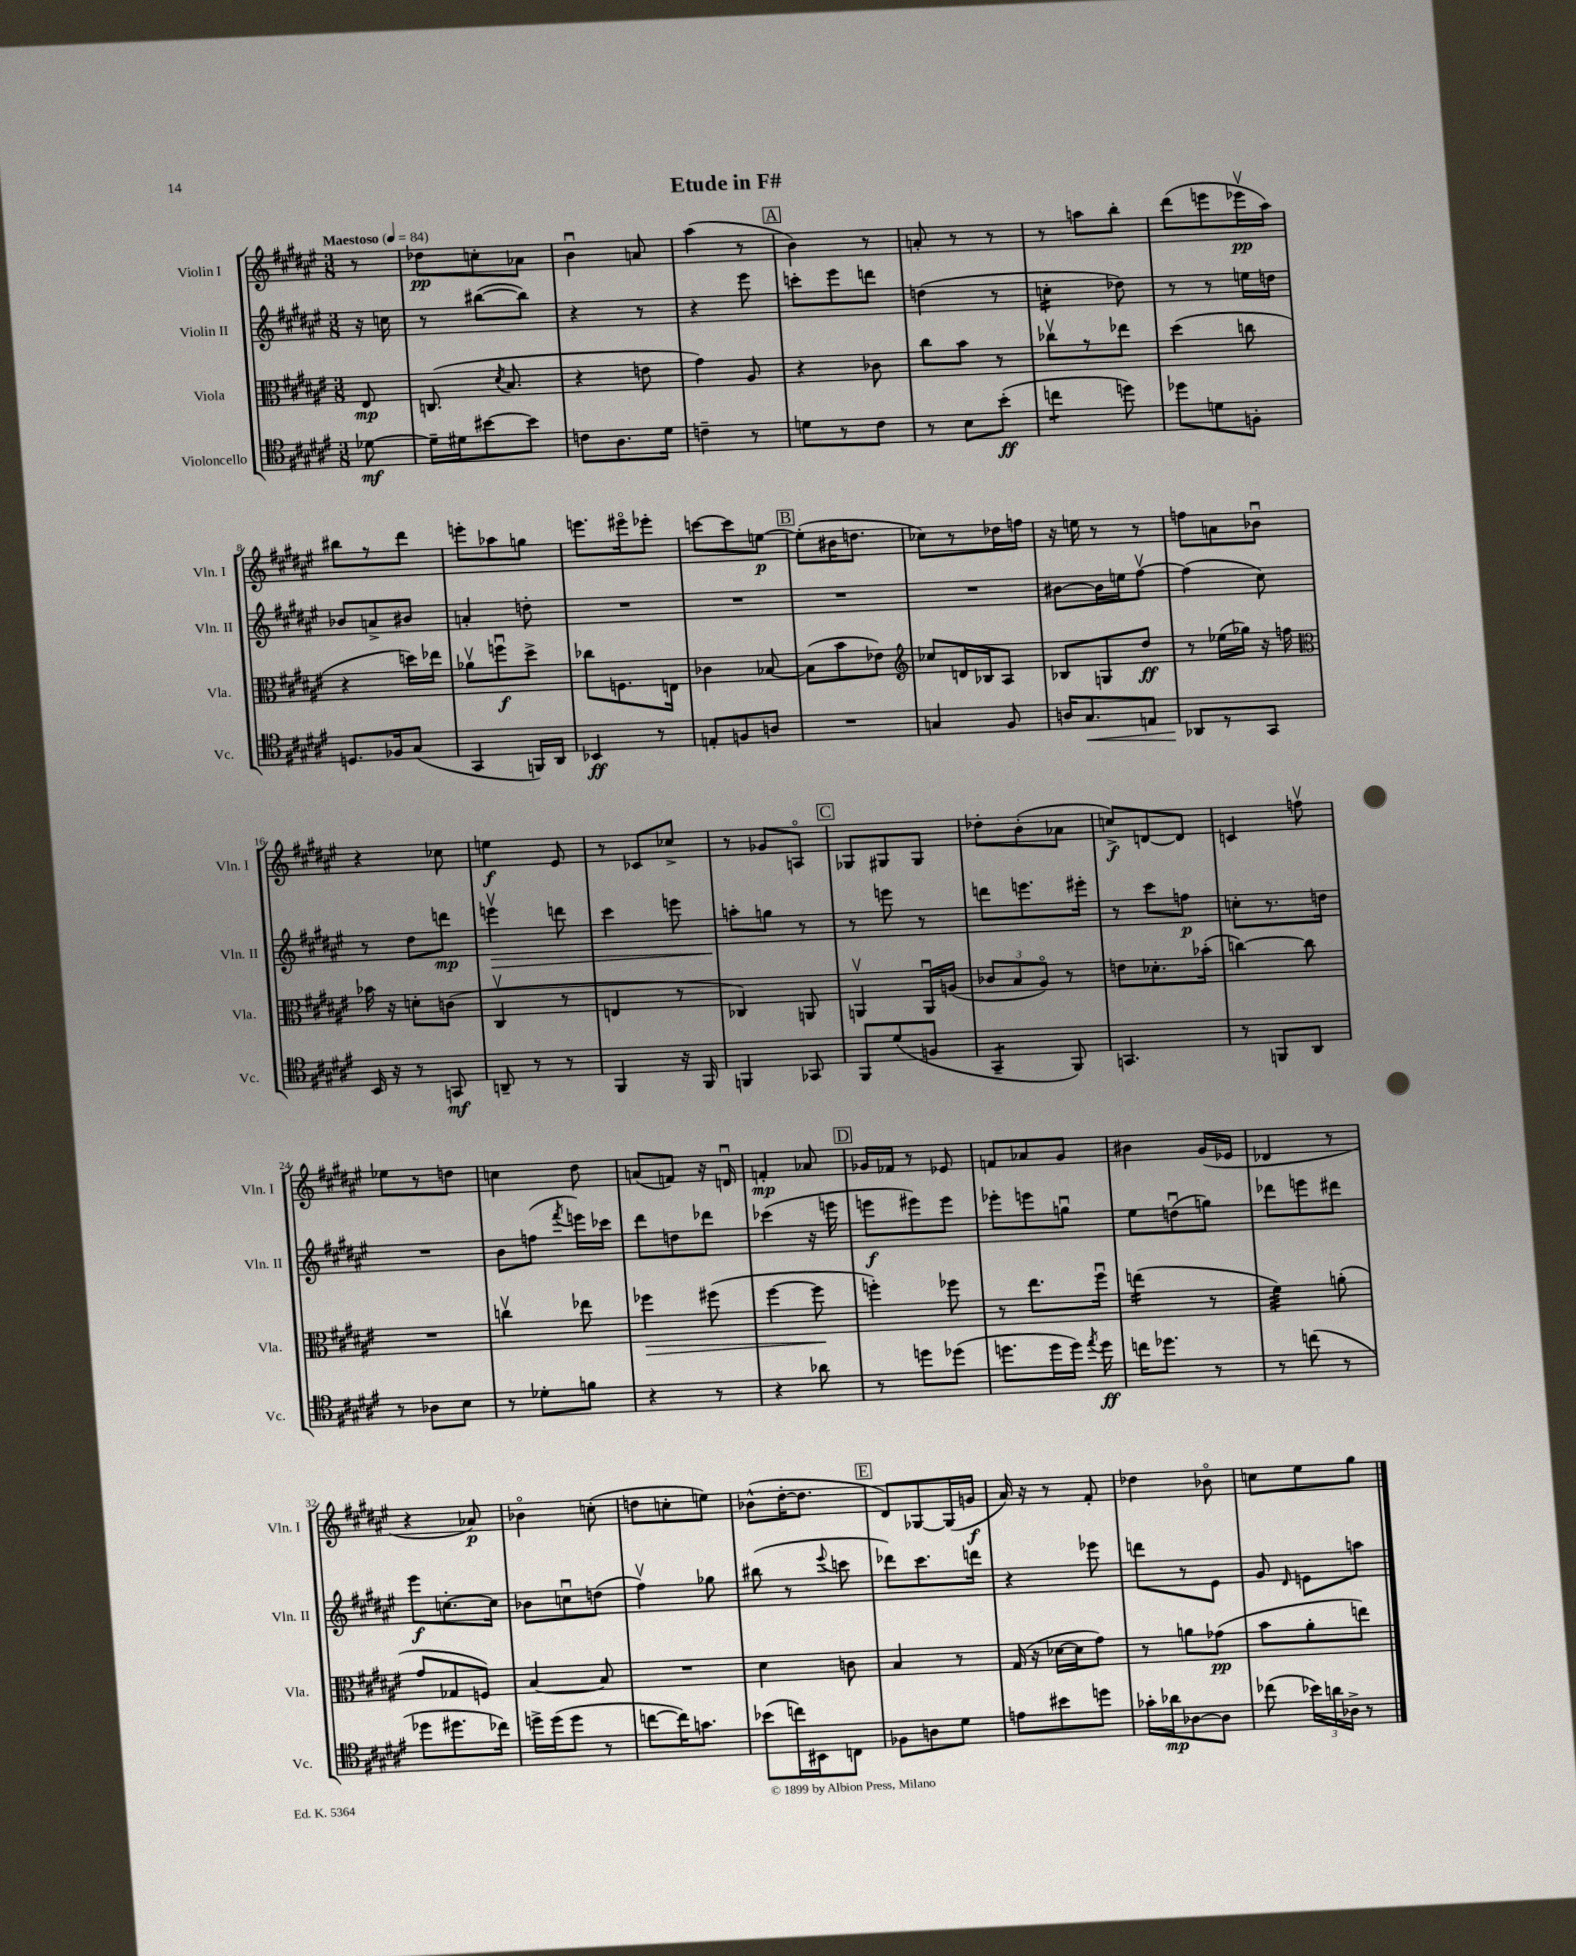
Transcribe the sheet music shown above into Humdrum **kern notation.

**kern	**kern	**kern	**kern
*staff4	*staff3	*staff2	*staff1
*clefC4	*clefC3	*clefG2	*clefG2
*k[f#c#g#d#a#e#]	*k[f#c#g#d#a#e#]	*k[f#c#g#d#a#e#]	*k[f#c#g#d#a#e#]
*M3/8	*M3/8	*M3/8	*M3/8
*MM84	*MM84	*MM84	*MM84
[8d-\	8E#/	16r	8r
.	.	16cc\	.
=	=	=	=
16d-~\]LL	(8.C/	8r	8dd-\L
16d#\J	.	.	.
[8b#\	.	([8bb#\L	8cc'\
.	8qd#/	.	.
.	8.B/	.	.
8b#\]J	.	8bb#\]J)	8a-\J
=	=	=	=
8c\L	4r	4r	4bu\
8.A#\	.	.	.
.	8e\	8r	8a/
16d#\Jk	.	.	.
=	=	=	=
4c~\	4g#\)	4r	(4aa#\
8r	8A#/	8eee#\	8r
=	=	=	=
8d\L	4r	8ccc'\L	4b\)
8r	.	8eee#\	.
8c#\J	8c-\	8ddd\J	8r
=	=	=	=
8r	8cc#\L	(4dd\	8a'/
8B\L	8b\J	.	8r
(8b'\J	8r	8r	8r
=	=	=	=
4cc\	8cc-v\L	4cc'\	8r
.	8r	.	8aa\L
8dd\)	8ee-\J	8dd-\)	8bb'\J
=	=	=	=
8dd-\L	(4dd#\	8r	(8ddd#\L
8d\	.	8r	8eee\
8F'\J	8cc\	16ee\LL	16eee-v\L
.	.	16dd\JJ	16aa#\JJ)
=	=	=	=
8.D/L	4r	8b-/L	8bb#\L
.	.	8a^/	8r
16F-/k	.	.	.
(8G#/J	16dd\LL)	8b#/J	8ddd#\J
.	16ee-\JJ	.	.
=	=	=	=
4GG#/	8a-v\L	4a'/	8eee'\L
.	8ffu\	.	8aa-\
16FF/LL)	8dd#^\J	8dd'\	8gg\J
16AA#/JJ	.	.	.
=	=	=	=
4BB-/	8cc-\L	4.r	8.eee\L
.	8.F\	.	.
.	.	.	16eee#o\k
8r	.	.	8eee-'\J
.	16E\Jk	.	.
=	=	=	=
8E'/L	4c-\	4.r	[8ccc\L
8F/	.	.	8ccc\]
8A/J	[8B-/	.	[8ee\J
=	=	=	=
4.r	(8B-\]L	4.r	(8ee'\]L
.	8b\	.	16b#\K
.	.	.	8.dd\J
.	8e-\J)	.	.
=	=	=	=
*	*clefG2	*	*
4G/	8cc-/L	4.r	8cc-\L)
.	16d/L	.	8r
.	16B-/J	.	.
8F#/	8A#/J	.	16dd-\L
.	.	.	16ff\JJ
=	=	=	=
16A/LK	8B-/L	[8b#\L	16r
8.G#/	.	.	16ee\
.	8G/	16b#\]L	8r
.	.	16ee\J	.
8E/J	8dd#/J	[8ff#v\J	8r
=	=	=	=
8AA-/L	8r	(4ff#\]	8ff\L
8r	(16ee-\LL	.	8a\
.	16gg-\JJ)	.	.
8GG#/J	16r	8cc#\)	8b-u\J
.	16ff\	.	.
=	=	=	=
*	*clefC3	*	*
16BB/	16b-\	8r	4r
16r	16r	.	.
8r	8d'\L	8dd#\L	.
8GG/	(8c\J	8ddd\J	8cc-\
=	=	=	=
8AA~/	4C#v/	4eeev\	4ee\
8r	.	.	.
8r	8r	8ddd\	8e#/
=	=	=	=
4FF#/	4E/	4ccc#\	8r
.	.	.	8c-/L
16r	8r	8eee\	8cc-^/J
16FF#/	.	.	.
=	=	=	=
4FF/	4C-/)	8aa'\L	8r
.	.	8gg\J	8g-/L
8GG-/	8AA/	8r	8Ao/J
=	=	=	=
8FF#/L	4AAv/	8r	8G-/L
(8d#/	.	8eee\	8G#/
8F/J	16AAu/LL	8r	8G#/J
.	(16A/JJ	.	.
=	=	=	=
4GG#~/	12c-/L	8ddd\L	8dd-'\L
.	12B/	.	.
.	.	8.eee\	(8b'\
.	12A#o/J)	.	.
8FF#/)	8r	.	8a-\J
.	.	16eee#'\Jk	.
=	=	=	=
4.GG/	8e\L	8r	8cc^/L)
.	8.d-'\	8ccc#\L	[8d/
.	.	8ff\J	8d/]J
.	(16b-'\Jk	.	.
=	=	=	=
8r	[4cc\)	8cc'\L	4c/
8FF/L	.	8.r	.
8AA#/J	8cc\]	.	8ffv\
.	.	16dd\Jk	.
=	=	=	=
8r	4.r	4.r	8ee-\L
8A-\L	.	.	8r
8B\J	.	.	8dd\J
=	=	=	=
8r	4ccv\	8b\L	4cc\
8d-'\L	.	(8ff\J	.
.	.	8qfff#/	.
8f\J	8ee-\	16eee\LL)	8dd#\
.	.	16ccc-\JJ	.
=	=	=	=
4r	4ff-\	8ddd#\L	(8a/L
.	.	8dd\	8f/J)
8r	(8ff#\	8ddd-\J	16r
.	.	.	16du/
=	=	=	=
4r	[4ff#\	(4ccc-\	4f'/
8a-\	8ff#\]	16r	8a-/
.	.	16eee\	.
=	=	=	=
8r	4ff'\)	8eee\L	16g-/LL
.	.	.	16f-/JJ
8dd\L	.	8eee#\)	8r
(8dd-\J	8ff-\	8eee#\J	8e-/
=	=	=	=
8.dd\L	8r	8eee-'\L	8f/L
.	8.ee#\L	8eee\	8a-/
16dd\L	.	.	.
16dd\JJ)	.	8ggu\J	8g#/J
8qee#/	.	.	.
16dd\	16ff#u\Jk	.	.
=	=	=	=
16cc\LK	(4ee\	8ee#\L	4b#\
8.dd-\J	.	.	.
.	.	(8ddu\	.
8r	8r	8gg\J)	(16g#/LL
.	.	.	16e-/JJ
=	=	=	=
8r	4f#\)	8ddd-\L	4d-/
(8cc\	.	8eee\	.
8r	(8a'\	8ddd#\J	8r
=	=	=	=
8dd-\L	8g#/L	8eee#\L	4r
8.dd#\	8G-/	[8.cc'\	.
.	8F/J)	.	8a-/)
16cc-\Jk)	.	16cc\]Jk	.
=	=	=	=
16dd^\LL	[4B/	8b-\L	4b-o\
(16dd\J	.	.	.
8dd\J	.	8ccu\	.
8r	8B/]	(8dd\J	(8cc'\
=	=	=	=
[8cc\L	4.r	4ff#v\)	8dd\L
16cc\]K)	.	.	8cc'\
8.g\J	.	.	.
.	.	8gg-\	8ee\J)
=	=	=	=
(8b-\L	4d#\	(8bb#\	(8b-^^\L
16cc\L)	.	8r	[16dd#'\K
16BB#\J	.	.	8.dd#\]J
.	.	8qqeee#/	.
8C\J	8c\	8ccc\	.
=	=	=	=
8F-\L	4B/	8ddd-\L)	8d#/L)
8A\	.	8.ccc#\	[8G-/
8d#\J	8r	.	(16G-/]L
.	.	16ddd\Jk	16g/JJ
=	=	=	=
8e\L	(16G#/	4r	16a#/)
.	16r	.	16r
8b#\	[16d-\LL	.	8r
.	16d-\]J	.	.
8dd\J	8g#\J)	8eee-\	8f#'/
=	=	=	=
16g-'\LL	8r	8ddd\L	4dd-\
16a-\J	.	.	.
[8A-\	8a\L	8r	.
8A-\]J	(8g-\J	8e#\J	8b-o\
=	=	=	=
(8cc-\	8b\L	8g#/	8cc\L
.	.	16qqd#/	.
24b-\LL)	8a#'\	8e\L	8ee#\
24a\	.	.	.
24A-^\JJ	.	.	.
8r	8ee\J)	8aa\J	8gg#\J
==	==	==	==
*-	*-	*-	*-
